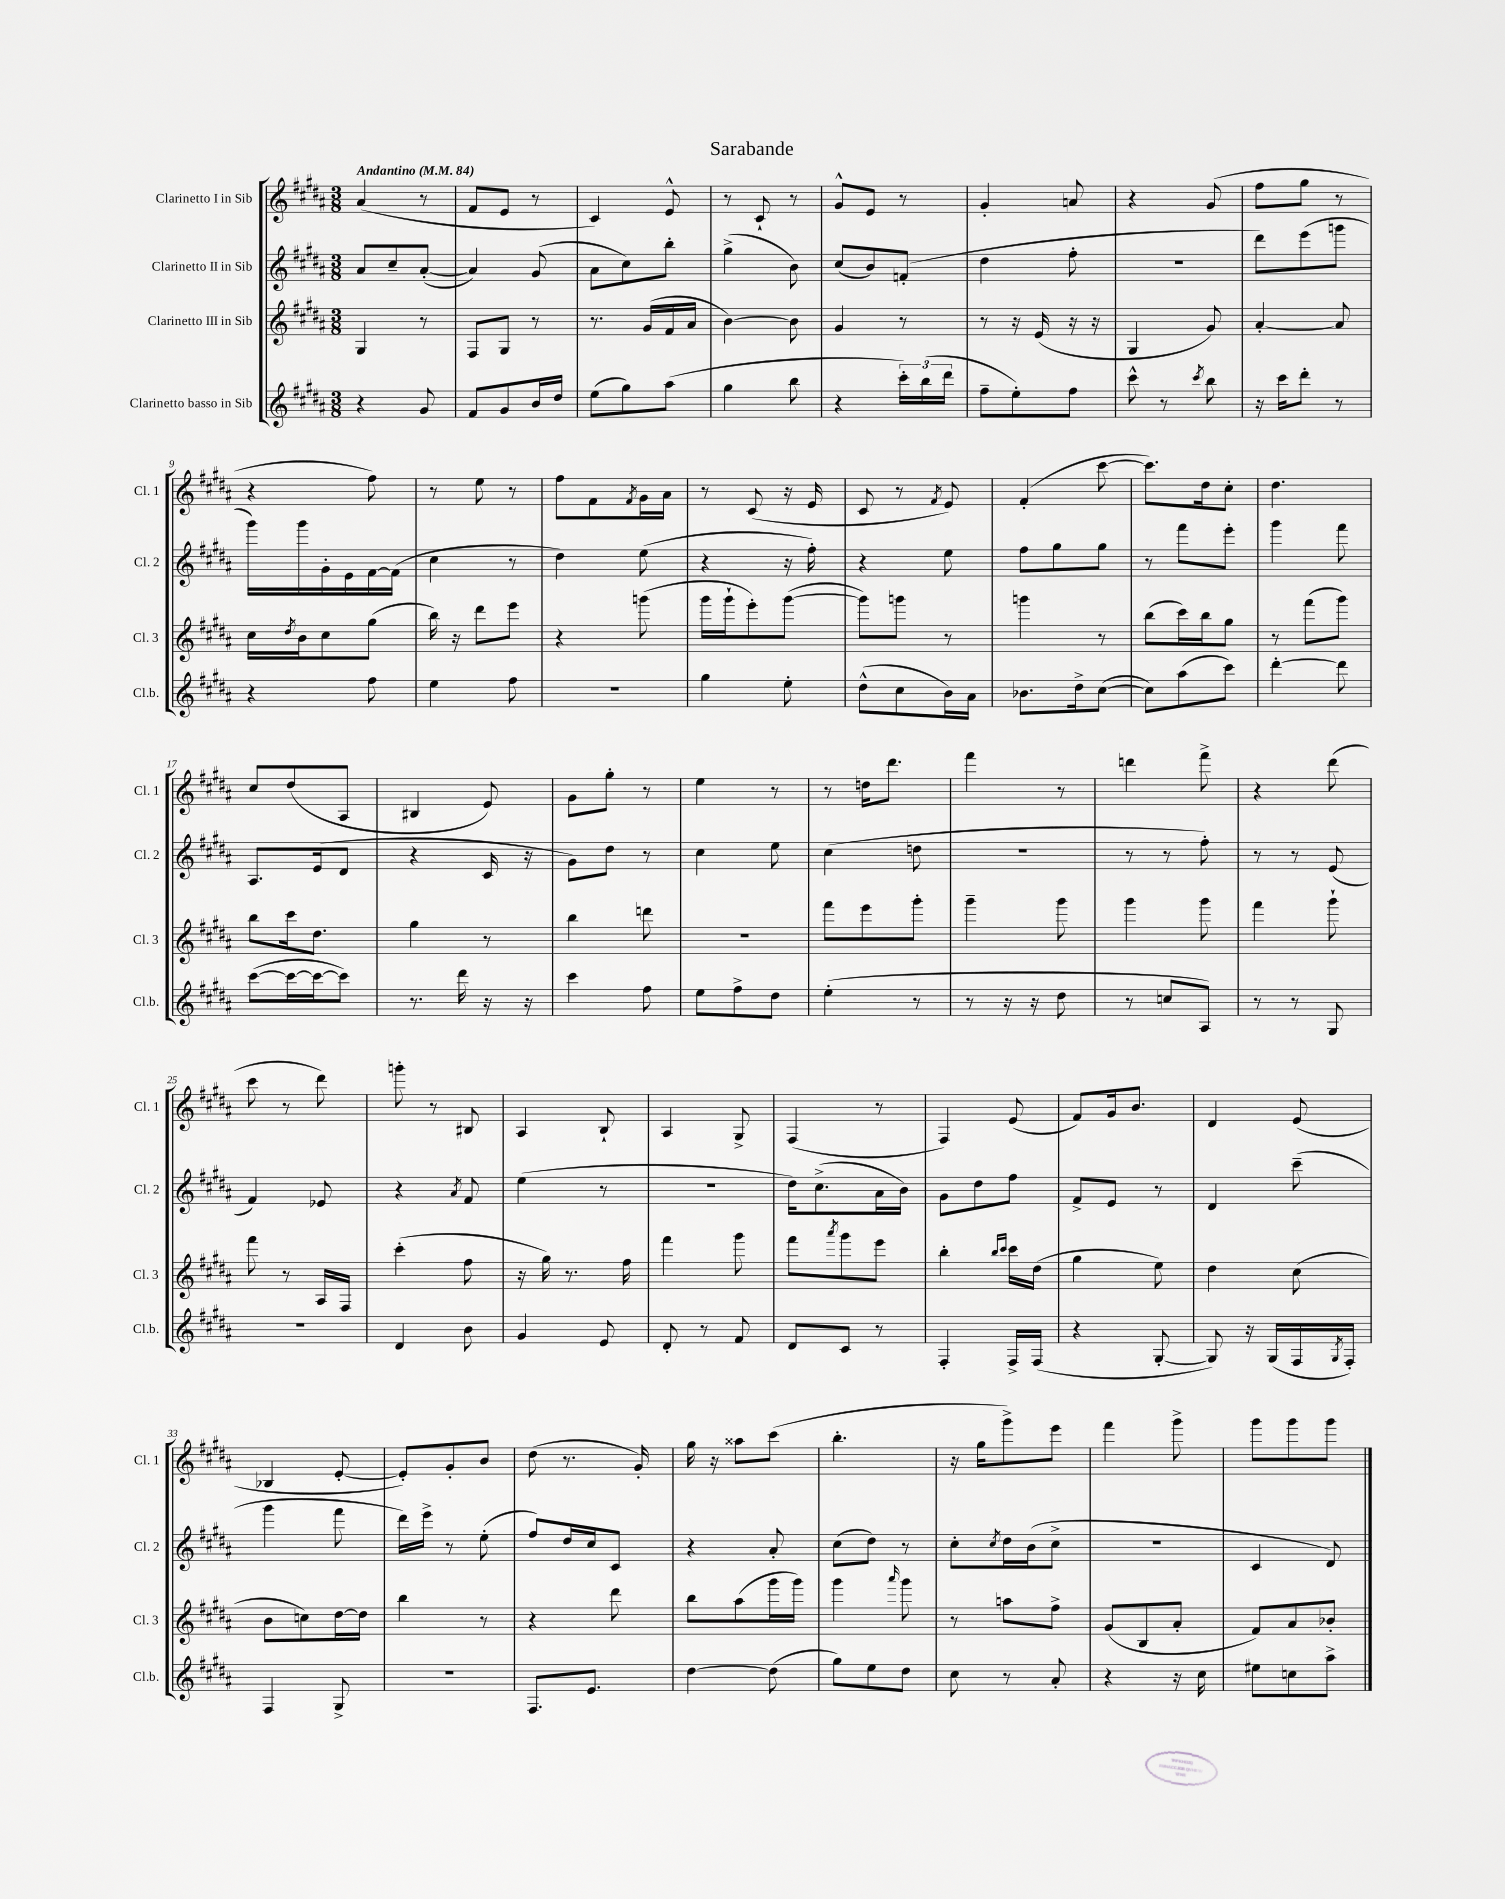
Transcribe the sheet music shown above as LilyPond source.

\header { title = "Sarabande" }
<<
\new StaffGroup <<
\new Staff = "s0" \with { instrumentName = "Clarinetto I in Sib" shortInstrumentName = "Cl. 1" } {
    \clef treble \key b \major \numericTimeSignature \time 3/8 \tempo "Andantino" 4 = 84
    ais'4( r8 |
    fis'8 e'8 r8 |
    cis'4) e'8-^ |
    r8 cis'8-! r8 |
    gis'8-^ e'8 r8 |
    gis'4-. a'8 |
    r4 gis'8( |
    fis''8 gis''8 r8 |
    r4 fis''8) |
    r8 e''8 r8 |
    fis''8 fis'8 \acciaccatura { fis'8 } gis'16 ais'16 |
    r8 cis'8( r16 e'16 |
    cis'8 r8 \acciaccatura { fis'8 } e'8) |
    fis'4-.( cis'''8~ |
    cis'''8.) dis''16 cis''8-. |
    dis''4. |
    cis''8 dis''8( ais8 |
    bis4 e'8) |
    gis'8 gis''8-. r8 |
    e''4 r8 |
    r8 d''16 dis'''8. |
    fis'''4 r8 |
    d'''4 fis'''8-> |
    r4 dis'''8( |
    cis'''8 r8 dis'''8) |
    g'''8-. r8 bis8 |
    ais4 b8-! |
    ais4 gis8-> |
    fis4( r8 |
    fis4) e'8( |
    fis'8) gis'16 b'8. |
    dis'4 e'8( |
    bes4 e'8~-. |
    e'8-.) gis'8-. b'8 |
    dis''8( r8. gis'16-.) |
    gis''16 r16 aisis''8 cis'''8( |
    b''4.-. |
    r16 gis''16 gis'''8->) e'''8 |
    fis'''4 gis'''8-> |
    gis'''8 gis'''8 gis'''8 \bar "|." |
}
\new Staff = "s1" \with { instrumentName = "Clarinetto II in Sib" shortInstrumentName = "Cl. 2" } {
    \clef treble \key b \major \numericTimeSignature \time 3/8
    ais'8 cis''8-- ais'8~-.( |
    ais'4) gis'8( |
    ais'8 cis''8) b''8-. |
    gis''4->( b'8) |
    cis''8( b'8) f'8-.( |
    dis''4 fis''8-. |
    R4. |
    dis'''8) e'''8( g'''8 |
    gis'''16) gis'''16 gis'16-. e'16 fis'16~ fis'16( |
    cis''4 r8 |
    dis''4) e''8( |
    r4 r16 fis''16-.) |
    r4 e''8 |
    fis''8 gis''8 gis''8 |
    r8 fis'''8 e'''8-. |
    gis'''4 fis'''8 |
    ais8. e'16( dis'8 |
    r4 cis'16 r16 |
    gis'8) dis''8 r8 |
    cis''4 e''8 |
    cis''4( d''8 |
    R4. |
    r8 r8 fis''8-.) |
    r8 r8 e'8( |
    fis'4) ees'8 |
    r4 \acciaccatura { ais'8 } fis'8 |
    e''4( r8 |
    R4. |
    dis''16) cis''8.->( ais'16 b'16) |
    gis'8 dis''8 fis''8 |
    fis'8-> e'8 r8 |
    dis'4 cis'''8--( |
    gis'''4 fis'''8 |
    dis'''16) e'''16-> r8 e''8-.( |
    fis''8) dis''16 cis''16 cis'8 |
    r4 ais'8-. |
    cis''8( dis''8) r8 |
    cis''8-. \acciaccatura { cis''8 } dis''16 b'16( cis''8-> |
    R4. |
    cis'4 dis'8) \bar "|." |
}
\new Staff = "s2" \with { instrumentName = "Clarinetto III in Sib" shortInstrumentName = "Cl. 3" } {
    \clef treble \key b \major \numericTimeSignature \time 3/8
    gis4 r8 |
    fis8 gis8 r8 |
    r8. gis'16( fis'16 ais'16 |
    b'4~) b'8 |
    gis'4 r8 |
    r8 r16 e'16( r16 r16 |
    gis4 gis'8) |
    ais'4~-. ais'8 |
    cis''16 \acciaccatura { dis''8 } b'16 cis''8 gis''8( |
    b''16) r16 dis'''8 e'''8 |
    r4 g'''8( |
    gis'''16 gis'''16-! e'''8-.) gis'''8~( |
    gis'''8) g'''8 r8 |
    g'''4 r8 |
    b''8( cis'''16) b''16 gis''8 |
    r8 fis'''8( gis'''8) |
    b''8 cis'''16 dis''8. |
    gis''4 r8 |
    b''4 d'''8 |
    r4. |
    fis'''8 e'''8 gis'''8-. |
    gis'''4-- gis'''8 |
    gis'''4 gis'''8 |
    fis'''4 gis'''8-! |
    fis'''8 r8 ais16 fis16 |
    cis'''4-.( fis''8 |
    r16 gis''16) r8. fis''16 |
    fis'''4 gis'''8 |
    fis'''8 \acciaccatura { ais'''8 } gis'''8 e'''8 |
    b''4-. \grace { b''16 cis'''16 } cis'''16 dis''16( |
    gis''4 e''8) |
    dis''4 cis''8( |
    b'8 c''8) dis''16~ dis''16 |
    b''4 r8 |
    r4 dis'''8 |
    b''8 ais''8( gis'''16 gis'''16) |
    gis'''4 \grace { ais'''16 } gis'''8 |
    r8 a''8 fis''8-> |
    gis'8( b8 ais'8-. |
    fis'8) ais'8 bes'8-. \bar "|." |
}
\new Staff = "s3" \with { instrumentName = "Clarinetto basso in Sib" shortInstrumentName = "Cl.b." } {
    \clef treble \key b \major \numericTimeSignature \time 3/8
    r4 gis'8 |
    fis'8 gis'8 b'16 dis''16 |
    e''8( gis''8) ais''8( |
    gis''4 b''8 |
    r4 \tuplet 3/2 { cis'''16-.) b''16( dis'''16 } |
    fis''8-- e''8-.) fis''8 |
    cis'''8-^ r8 \acciaccatura { cis'''8 } b''8 |
    r16 cis'''16 dis'''8-. r8 |
    r4 fis''8 |
    e''4 fis''8 |
    R4. |
    gis''4 e''8-. |
    dis''8-^( cis''8 b'16) ais'16 |
    bes'8. dis''16-> cis''8~( |
    cis''8) ais''8( cis'''8) |
    dis'''4~-. dis'''8 |
    cis'''8~( cis'''16~ cis'''16~ cis'''8) |
    r8. dis'''16 r16 r16 |
    cis'''4 fis''8 |
    e''8 fis''8-> dis''8 |
    e''4-.( r8 |
    r8 r16 r16 dis''8 |
    r8 c''8 ais8) |
    r8 r8 gis8 |
    r4. |
    dis'4 b'8 |
    gis'4 e'8 |
    dis'8-. r8 fis'8 |
    dis'8 cis'8 r8 |
    fis4-. fis16-> fis16( |
    r4 gis8~-. |
    gis8) r16 gis16( fis16 \acciaccatura { gis8 } fis16-.) |
    fis4 gis8-> |
    R4. |
    fis8. e'8. |
    dis''4~ dis''8( |
    gis''8) e''8 dis''8 |
    cis''8 r8 ais'8-. |
    r4 r16 cis''16 |
    eis''8 c''8 ais''8-> \bar "|." |
}
>>
>>
